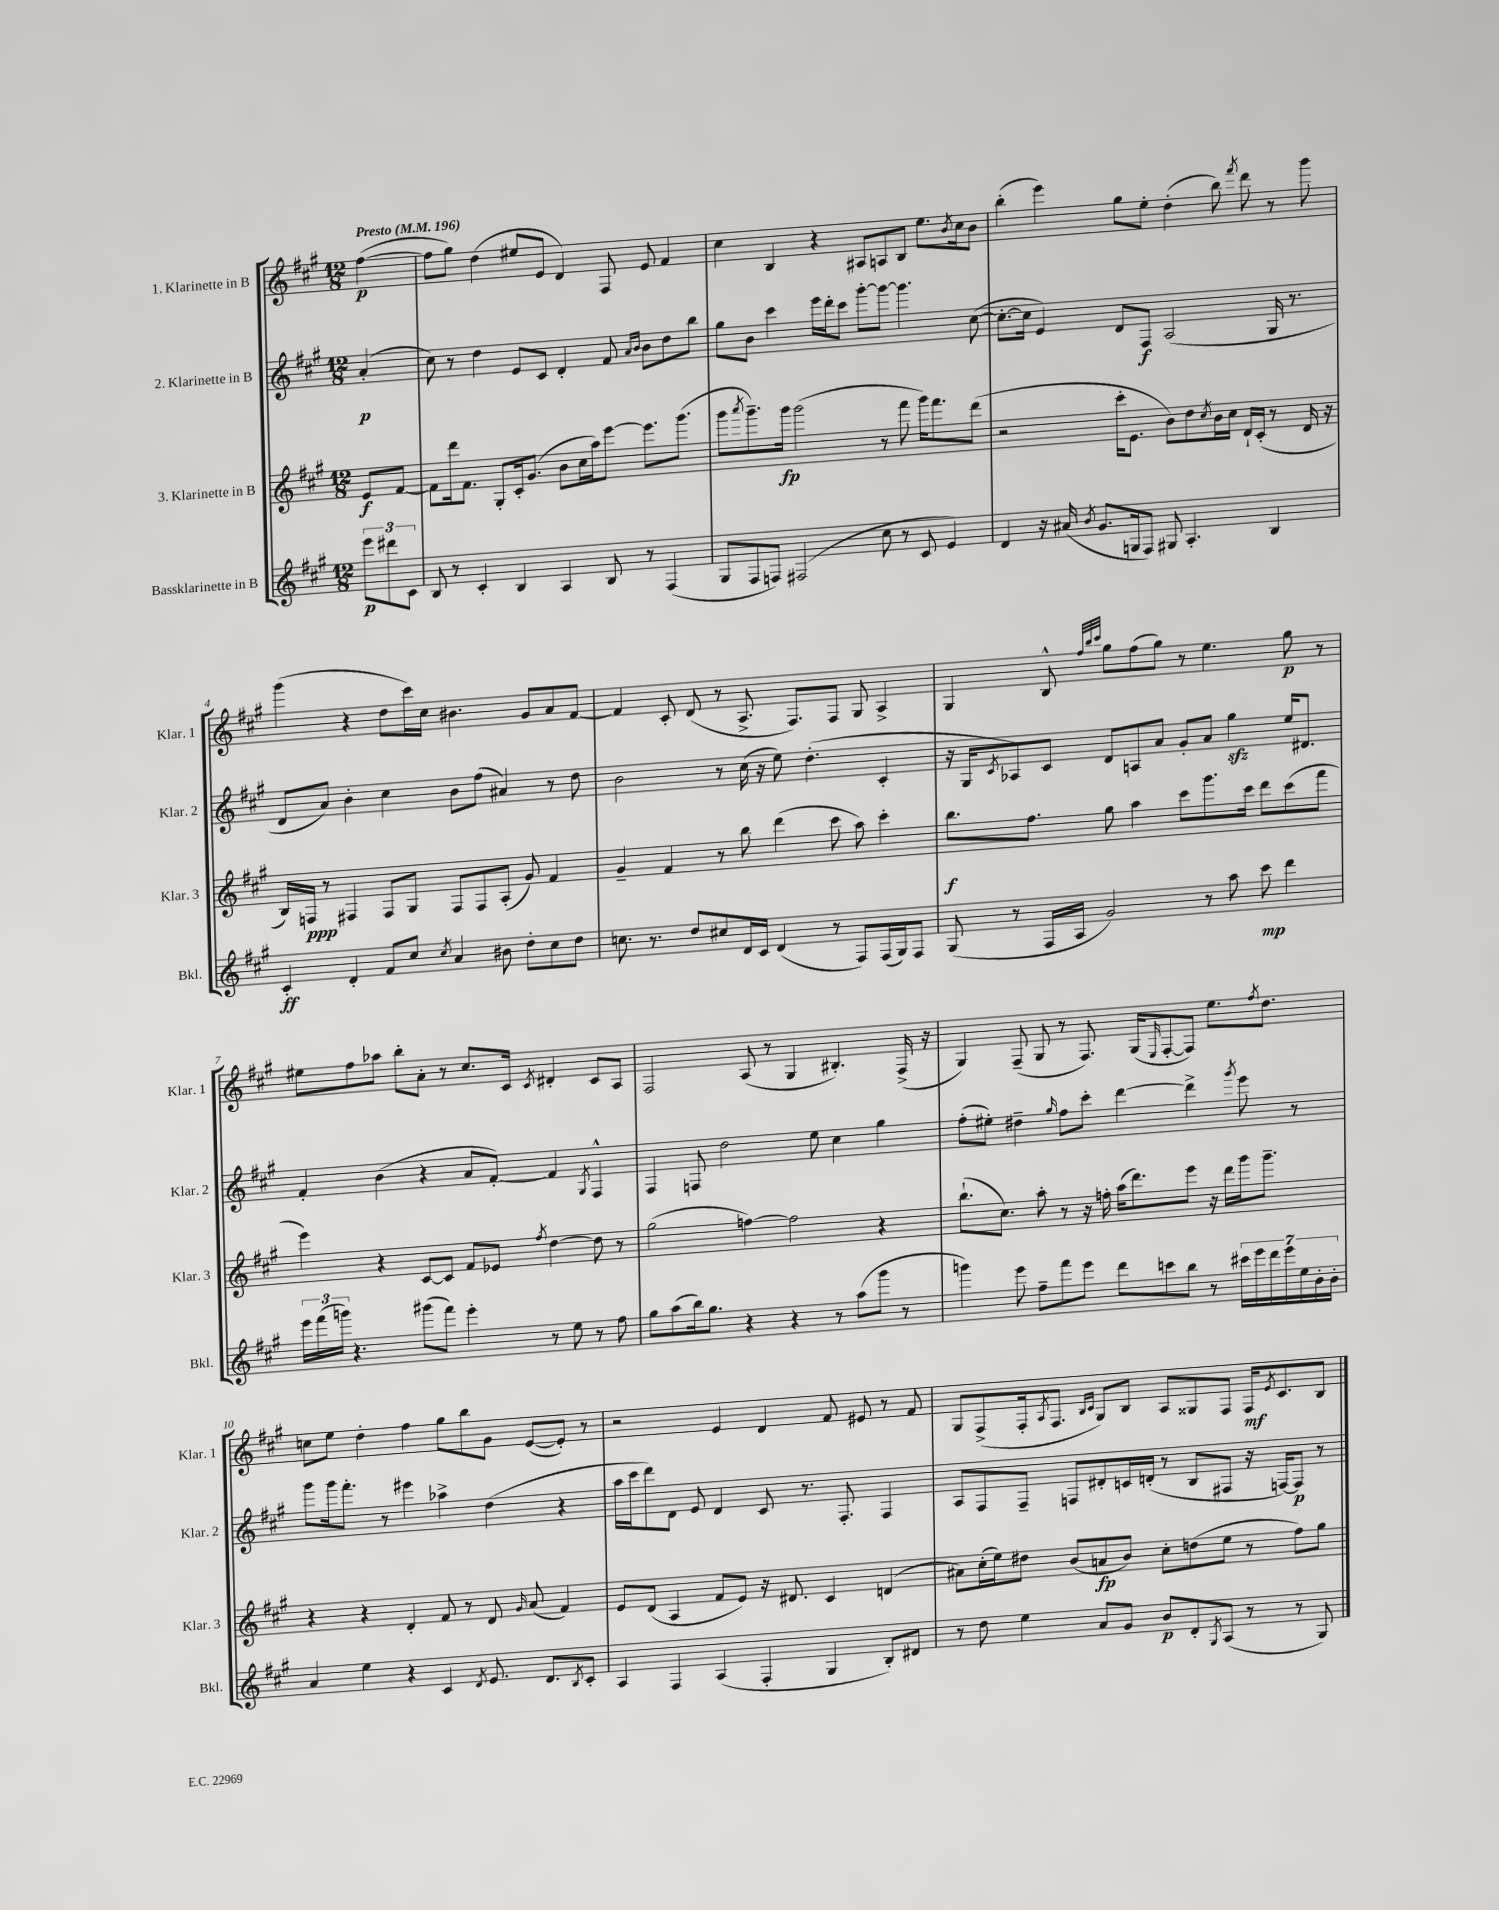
<<
\new StaffGroup <<
\new Staff = "s0" \with { instrumentName = "1. Klarinette in B" shortInstrumentName = "Klar. 1" } {
    \clef treble \key a \major \numericTimeSignature \time 12/8 \partial 4 \tempo "Presto" 4 = 196
    fis''4~\p( |
    fis''8 gis''8) d''4( eis''8 e'8 d'4) fis8 e'8 fis'4 |
    cis''4 b4 r4 ais8 a8 b8 e''8. \acciaccatura { b'8 } cis''16 b'8 |
    b''4-.( e'''4) gis''8 e''8-. d''4-.( b''8) \acciaccatura { fis'''8 } d'''8 r8 gis'''8 |
    gis'''4( r4 d''8 cis'''16) cis''16 bis'4. gis'8 a'8 fis'8~ |
    fis'4 cis'8-. d'8( r8 a8.-> fis8.) fis8 gis8 a4-> |
    gis4 b8-^ \grace { fis''32 b''32 cis'''32 } gis''8 fis''8( gis''8) r8 e''4. gis''8\p r8 |
    eis''8 fis''8 aes''8 b''8-. a'8-. r8 cis''8. cis'16 \acciaccatura { cis'8 } dis'4-. cis'8 a8 |
    fis2 a8( r8 gis4 bis4.-.) fis16->( r16 |
    gis4) fis8--( gis8 r8 fis8.) gis16( \grace { e16 } fis8~-. fis8) e''8. \acciaccatura { fis''8 } d''8. |
    c''8 e''8 d''4-. fis''4 gis''8 b''8 gis'8 e'8~( e'8-.) r8 |
    r2 e'4 d'4 fis'8 eis'8 r8 fis'8 |
    gis8 fis8->( fis16-. \acciaccatura { a8 } fis8. \grace { b16 cis'16 } gis8) b8 a8 gisis8 fis8 fis16\mf \acciaccatura { e'8 } cis'8. b8 \bar "|." |
}
\new Staff = "s1" \with { instrumentName = "2. Klarinette in B" shortInstrumentName = "Klar. 2" } {
    \clef treble \key a \major \numericTimeSignature \time 12/8 \partial 4
    a'4-.\p( |
    cis''8) r8 d''4 e'8 cis'8 d'4-. fis'8 \grace { a'16 b'16 } b'8 d''8 b''8 |
    gis''8 b'8 cis'''4 e'''16 d'''16-. cis'''8 gis'''8~-. gis'''8~ gis'''4. cis''8~( |
    cis''8.~-. cis''16 e'4) d'8 fis8\f a2( gis16 r8. |
    d'8 a'8) b'4-. cis''4 b'8 fis''8( ais'4) r8 d''8 |
    b'2 r8 cis''16( r16 e''8) d''4.-.( cis'4-. |
    r16 gis16 \acciaccatura { cis'8 } aes8) cis'8 d'8 a8 a'8 gis'8-. a'8 gis''4\sfz e''16 dis'8. |
    fis'4-. b'4( r4 a'8 fis'8~-.) fis'4 \acciaccatura { gis8 } fis4-^ |
    fis4 f8 d''2 e''8 cis''4 gis''4 |
    fis''8-.( eis''8-.) dis''4-- \grace { gis''16 } fis''8 cis'''8-. d'''4~ d'''4-> \acciaccatura { gis'''8 } e'''8 r8 |
    gis'''8 gis'''16 fis'''8.-. r8 eis'''4 aes''4-> d''4( r4 |
    a''16 cis'''16 d'''8) d'8 e'8 d'4 cis'8 r8. fis8.-. fis4 |
    a8 fis8 fis8-- f8 dis'8-. c'16 d'16-.( r8 b8 fis8 r16 f16~) f8\p r8 \bar "|." |
}
\new Staff = "s2" \with { instrumentName = "3. Klarinette in B" shortInstrumentName = "Klar. 3" } {
    \clef treble \key a \major \numericTimeSignature \time 12/8 \partial 4
    e'8\f fis'8~ |
    fis'8 d'''16 fis'8. gis8-. cis'16-. gis'8.( b'8 cis''16 a''16) e'''8~ e'''8. gis'''8.( |
    gis'''8 \acciaccatura { a'''8 } gis'''8.--) gis'''16\fp gis'''2( r8 fis'''8 gis'''16) fis'''8. d'''8( |
    r2 cis'''16-. e'8. b'8) d''8 \acciaccatura { cis''8 } b'16 cis''16 d'16-! cis'16-.( r8 d'16 r16 |
    b16) f16\ppp r8 fis4 fis8 gis8 fis8 fis8 a8-.( gis'8) fis'4 |
    gis'4-- fis'4 r8 b''8 d'''4( cis'''8 a''8) cis'''4-. |
    b''8.\f fis''8. gis''8 a''4 cis'''8 gis'''8. cis'''16 d'''8 cis'''8( fis'''8 |
    e'''4) r4 cis'8~ cis'8 fis'8 ees'8 \acciaccatura { fis''8 } d''4~ d''8 r8 |
    gis''2( f''4~) f''2 r4 |
    b''8.-!( cis''8.) a''8-. r8 r16 f''16-. a''16( d'''8.) e'''8 r16 d'''16 gis'''16 gis'''8.-- |
    r4 r4 d'4-. fis'8 r8 d'8 \grace { gis'16 } a'8( fis'4) |
    e'8 d'8( a4 fis'8 e'8) r16 dis'8. cis'4 d'4( |
    ais'8) cis''16-.( e''16) dis''8 b'8( a'8\fp b'8) cis''8-. d''8( e''8 r8 fis''8) gis''8 \bar "|." |
}
\new Staff = "s3" \with { instrumentName = "Bassklarinette in B" shortInstrumentName = "Bkl." } {
    \clef treble \key a \major \numericTimeSignature \time 12/8 \partial 4
    \tuplet 3/2 { e'''8\p dis'''8 cis'8 } |
    b8 r8 cis'4-. b4 a4 b8 r8 fis4( |
    gis8 fis8 f8) fis2( cis''8 r8 cis'8 e'4) |
    d'4 r16 ais'16( \acciaccatura { b'8 } gis'8. g16 fis8) gis8 a4.-. b4 |
    cis'4-.\ff d'4-. fis'8 cis''8 \acciaccatura { cis''8 } a'4 bis'8 d''8-. cis''8 d''8 |
    c''8. r8. d''8 cis''8 d'16 cis'16 d'4( r8 fis8) fis16( gis16) fis8 |
    gis8( r8 fis16 a16 gis'2) r8 a''8 cis'''8\mp d'''4 |
    \tuplet 3/2 { e'''16 fis'''16( g'''16) } r4. gis'''8( fis'''8) e'''4-. r8 e''8 r8 fis''8 |
    gis''8 a''8( b''16) gis''8. r4 r4 r8 a''8( gis'''8 r8 |
    g'''4) e'''8 fis''8-- fis'''8 e'''8 d'''8 c'''8 b''8 r8 \tuplet 7/4 { cis'''16 e'''16 d'''16 e'''16 e''16 b'16-. b'16-. } |
    a'4 e''4 r4 cis'4 \acciaccatura { d'8 } e'8. d'8. \acciaccatura { b8 } cis'8-. |
    a4 fis4 a4( fis4-. gis4 b8-.) dis'8 |
    r8 d''8 e''4 a'8 gis'8 b'8\p d'8-. \acciaccatura { gis8 } a8( r8 r8 gis8) \bar "|." |
}
>>
>>
